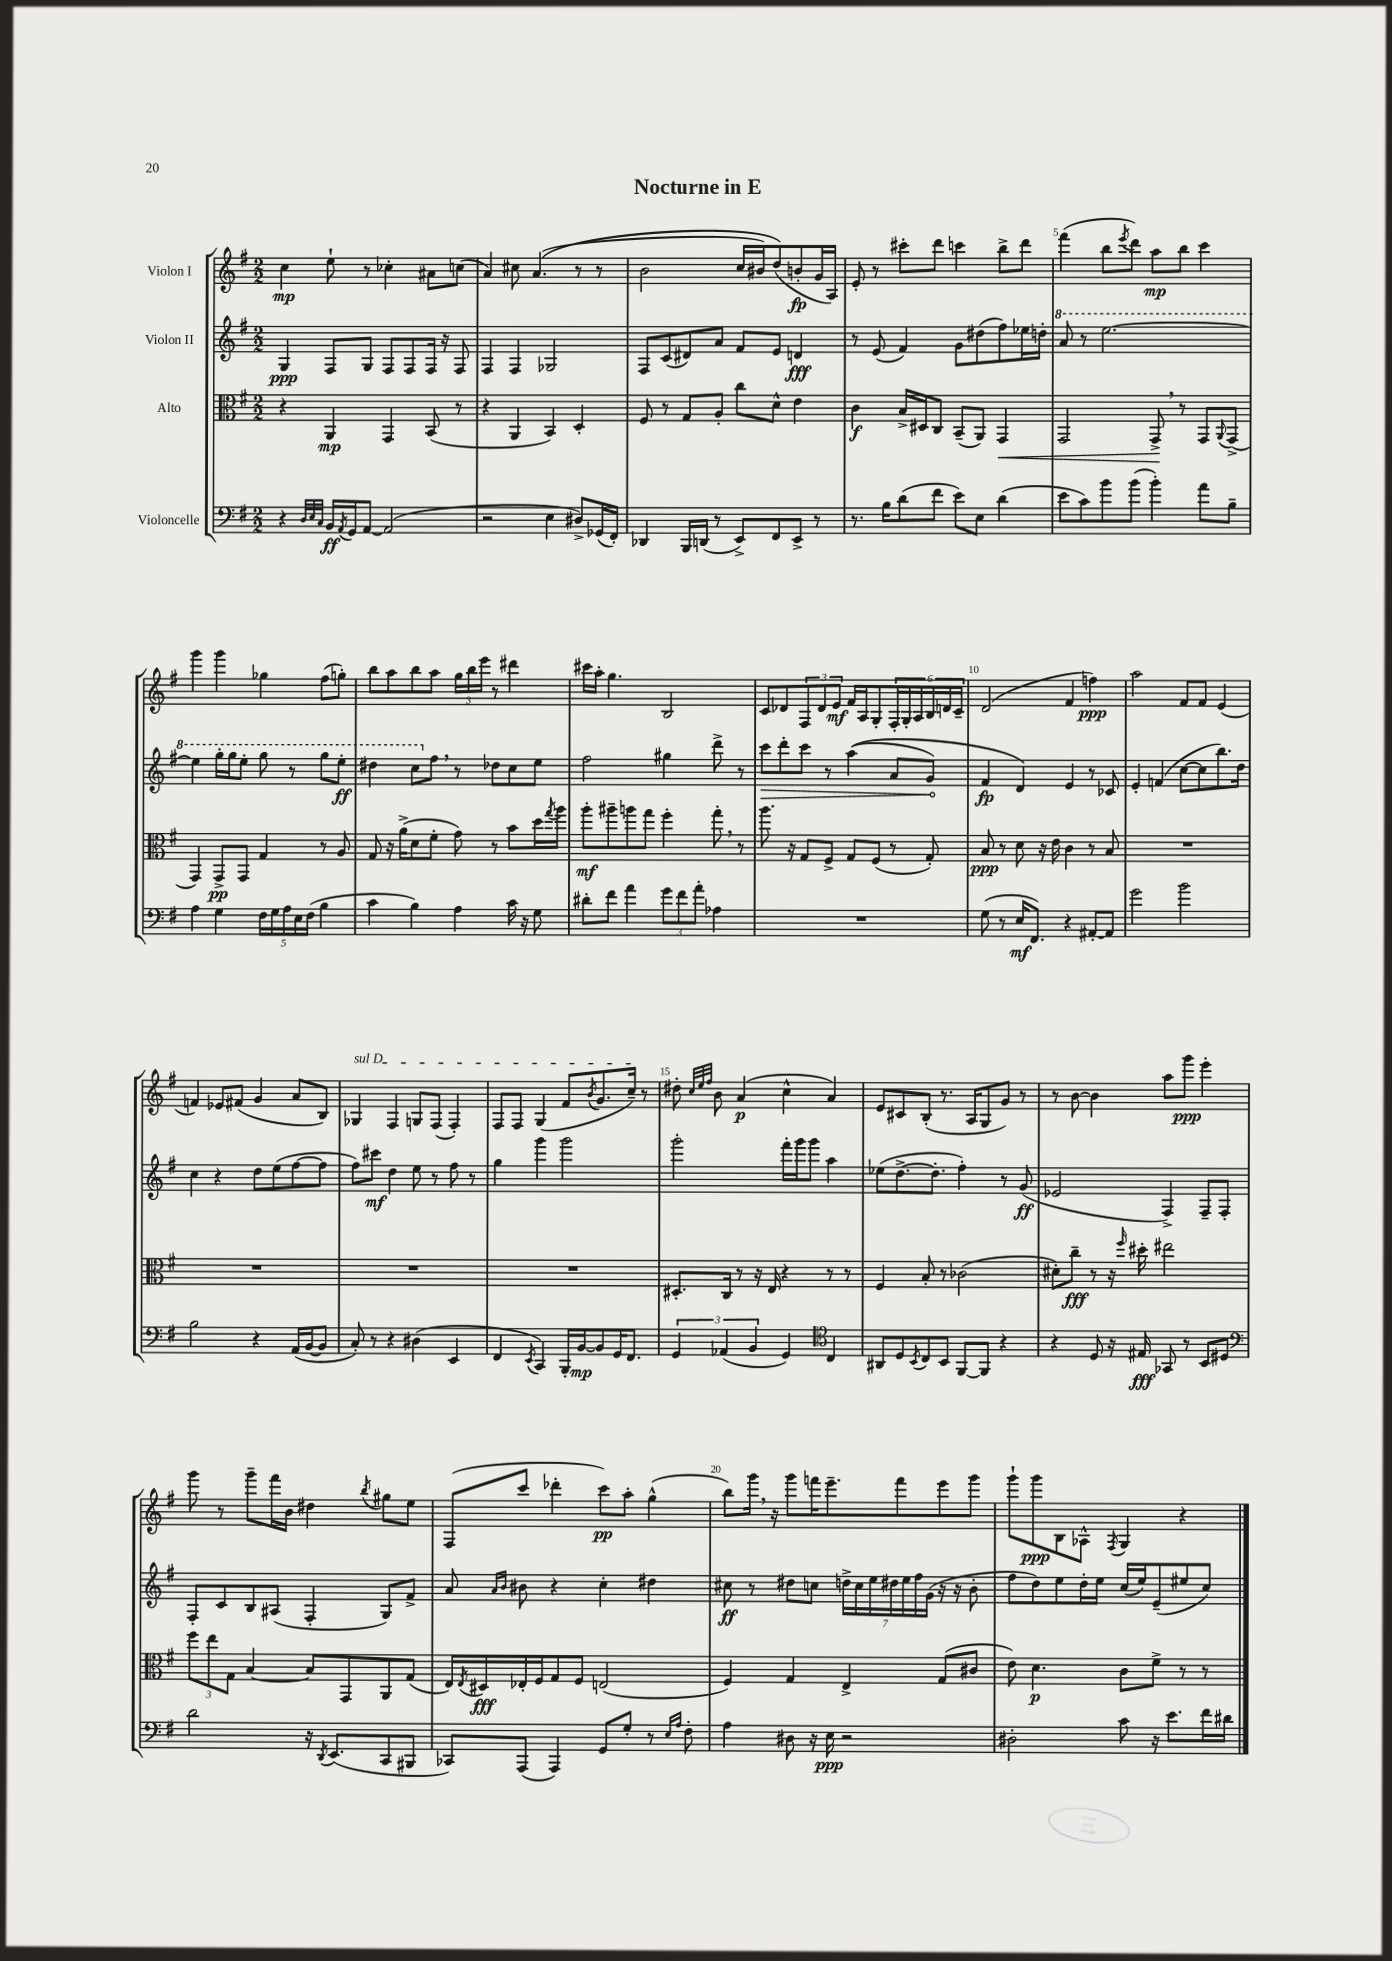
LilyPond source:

\header { title = "Nocturne in E" }
<<
\new StaffGroup <<
\new Staff = "s0" \with { instrumentName = "Violon I" } {
    \clef treble \key g \major \numericTimeSignature \time 2/2
    c''4\mp e''8-! r8 ces''4-. ais'8 c''8( |
    a'4) cis''8 a'4.(\( r8 r8 |
    b'2 c''16 bis'16) d''8(\) b'8-.\fp g'16 a16) |
    e'8-. r8 cis'''8-. d'''8 c'''4 b''8-> d'''8 |
    fis'''4( b''8 \acciaccatura { e'''8 } d'''8) a''8\mp b''8 c'''4 |
    g'''4 g'''4 ges''4 fis''8( g''8-.) |
    b''8 a''8 b''8 a''8 \tuplet 3/2 { g''16 b''16 e'''16 } r8 dis'''4 |
    cis'''16 a''16-. g''4. b2 |
    c'8 des'8 \tuplet 3/2 { fis8 des'8 e'8\mf } fis'16 a16 g8-. \tuplet 6/4 { fis16-. g16-. a16 b16 d'16 c'16-- } |
    d'2( fis'4 f''4\ppp) |
    a''2 fis'8 fis'8 e'4( |
    f'4) ees'8 fis'8( g'4 a'8 b8) |
    \once \override TextSpanner.bound-details.left.text = \markup { \italic "sul D" } ges4\startTextSpan fis4 g8 fis8( fis4-.) |
    fis8 fis8 g4( fis'8 \acciaccatura { b'8 } g'8. c''16--\stopTextSpan) r8 |
    dis''8-. \grace { c''32 e''32 fis''32 } b'8 a'4\p( c''4-^ a'4) |
    e'8 cis'8 b8-.( r8. a16 g8 g'8) r8 |
    r8 b'8~ b'4 a''8 g'''8\ppp e'''4-. |
    g'''8 r8 g'''8-- fis'''16 b'16 dis''4 \acciaccatura { b''8 } gis''8 e''8 |
    fis8( c'''8 des'''4-. c'''8\pp) a''8-. g''4-^( |
    b''8) g'''16 \breathe r16 g'''8 f'''16 e'''8.-- f'''8 e'''8 g'''8 |
    g'''8-! g'''8\ppp b8 aes8-^ \acciaccatura { fis8 } g4 r4 \bar "|." |
}
\new Staff = "s1" \with { instrumentName = "Violon II" } {
    \clef treble \key g \major \numericTimeSignature \time 2/2
    g4\ppp fis8 g8 fis8 fis8 fis16 r16 fis8 |
    fis4 fis4 ges2 |
    fis8 c'8( dis'8) a'8 fis'8 e'8 d'4\fff |
    r8 e'8( fis'4) g'8 dis''8( fis''8) ees''16 d''16-. |
    \ottava #1 a''8 r8 e'''2.~ |
    e'''4 g'''16-. g'''16 e'''8-. g'''8 r8 g'''8 e'''8-.\ff |
    dis'''4 c'''8 \ottava #0 fis''8 \breathe r8 des''8 c''8 e''8 |
    fis''2 gis''4 d'''8-> r8 |
    \once \override Hairpin.circled-tip = ##t c'''8\> d'''8-. c'''8 r8 a''4(\( a'8 g'8\!) |
    fis'4\fp d'4\) e'4 r8 ces'8 |
    e'4-. f'4( c''8~ c''8 b''8.) d''16 |
    c''4 r4 d''8 e''8( fis''8~ fis''8 |
    fis''8) cis'''8\mf d''4 e''8 r8 fis''8 r8 |
    g''4 g'''4 g'''2 |
    g'''2-. fis'''16-. g'''16 g'''8 a''4 |
    ees''8( d''8.~-> d''8.-. fis''4-.) r8 g'8\ff( |
    ees'2 fis4->) fis8-- fis8-. |
    fis8-. c'8 b8 ais8( fis4-. g8) fis'8-> |
    a'8 \grace { a'16 b'16 } bis'8 r4 c''4-. dis''4 |
    cis''8\ff r8 dis''8 c''8 \tuplet 7/4 { d''16-> c''16 e''16 dis''16 e''16 fis''16 g'16( } r16 r16 b'8-. |
    fis''8 d''8) e''8 d''16-. e''16 c''16( e''16) e'8--( eis''8 c''8) \bar "|." |
}
\new Staff = "s2" \with { instrumentName = "Alto" } {
    \clef alto \key g \major \numericTimeSignature \time 2/2
    r4 a,4\mp g,4 b,8( r8 |
    r4 a,4 b,4) d4-. |
    fis8 r8 g8 a8-. c''8 d'8-^ e'4 |
    c'4\f b16-> dis16 c8 b,8--( a,8) g,4\< |
    g,2 g,8->\! \breathe r8 g,8 \appoggiatura { a,8 } g,8->( |
    g,4) g,8->\pp g,8 g4 r8 a8 |
    g8 r16 a'16->( d'8 fis'8-. g'8) r8 b'8 d''16 \acciaccatura { g''8 } a''16 |
    a''8-.\mf ais''8-- a''8 g''8 fis''4-. g''8-. \breathe r8 |
    a''8. r16 g8 fis8-> g8 fis8( r8 g8-.) |
    b8\ppp r8 d'8 r16 e'16 c'4 r8 b8 |
    R1 |
    R1 |
    R1 |
    R1 |
    dis8.-. c16 r8 r16 e16 r4 r8 r8 |
    fis4 b8-. r8 ces'2( |
    dis'8-.) c''8--\fff r8 r16 \grace { fis''16 } dis''16-. eis''2 |
    \tuplet 3/2 { fis''8 e''8 g8 } b4~ b8 g,8 a,8 g8( |
    e16) \acciaccatura { e8 } dis16\fff ees16-. fis16 g8 fis8 e2( |
    fis4) g4 e4-> g8( cis'8 |
    e'8) d'4.\p c'8 fis'8-> r8 r8 \bar "|." |
}
\new Staff = "s3" \with { instrumentName = "Violoncelle" } {
    \clef bass \key g \major \numericTimeSignature \time 2/2
    r4 \grace { d32 e32 c32 } b,16\ff \acciaccatura { a,8 } g,16 a,8~ a,2( |
    r2 e4 dis8->) ges,16( fis,16-.) |
    des,4 b,,16 d,16( r8 e,8->) fis,8 e,8-> r8 |
    r8. b16 d'8( fis'8 e'8) e8 d'4( |
    e'8 c'8) b'8 b'8( b'4-.) a'8 b8-- |
    a4 g4 \tuplet 5/4 { fis16 g16 a16 e16 fis16( } b4 |
    c'4 b4) a4 c'16 r16 g8 |
    dis'8-. fis'8 a'4 \tuplet 3/2 { g'8 fis'8 a'8-. } aes4 |
    R1 |
    g8( r8 e16\mf fis,8.) r4 ais,8~-. ais,8 |
    g'2 b'2 |
    b2 r4 a,16( b,16~ b,8 |
    c8-.) r8 r4 dis4( e,4 |
    fis,4 \acciaccatura { e,8 } c,4) b,,16-. b,16~\mp b,8 g,16 fis,8. |
    \tuplet 3/2 { g,4 aes,4( b,4 } g,4) \clef tenor c4 |
    ais,8 d8 \acciaccatura { b,8 } c8 b,8 fis,8~ fis,8 r4 |
    r4 d8 r16 eis16\fff ges,8 r8 b,8 dis8 |
    \clef bass d'2 r16 \acciaccatura { d,8 } e,8.( c,8 bis,,8 |
    ces,8) a,,8( a,,4) g,8 g8-. r8 \grace { e16 a16 } fis8-. |
    a4 dis8 r16 e16\ppp r2 |
    dis2-. c'8 r16 e'8. fis'16 dis'16 \bar "|." |
}
>>
>>
\layout { \context { \Score \override BarNumber.break-visibility = ##(#f #t #t) barNumberVisibility = #(every-nth-bar-number-visible 5) } }
